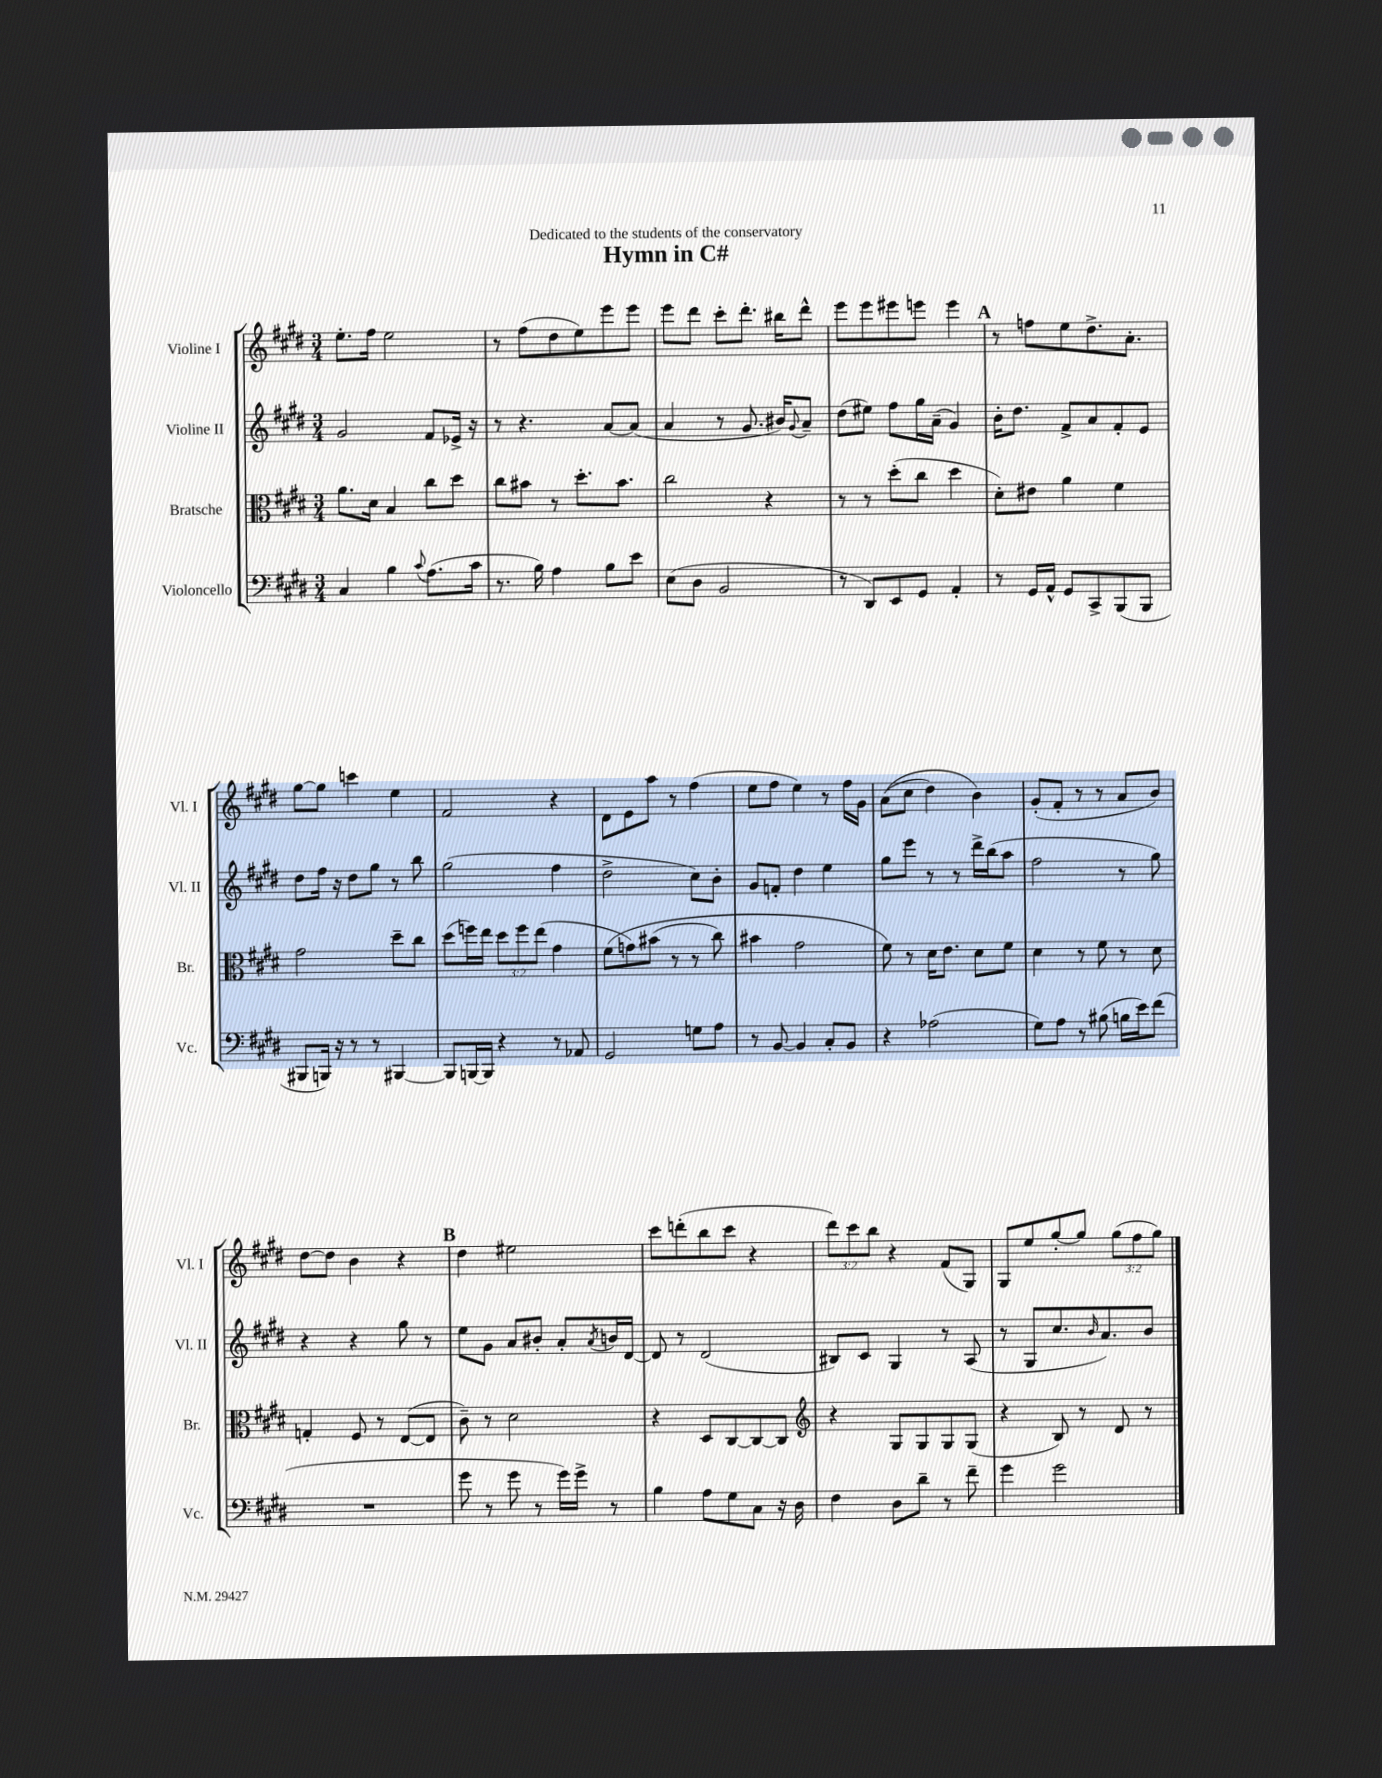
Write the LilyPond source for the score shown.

\header { title = "Hymn in C#" dedication = "Dedicated to the students of the conservatory" }
<<
\new StaffGroup <<
\new Staff = "s0" \with { instrumentName = "Violine I" shortInstrumentName = "Vl. I" } {
    \clef treble \key e \major \numericTimeSignature \time 3/4 \override Staff.TupletNumber.text = #tuplet-number::calc-fraction-text
    e''8.-. fis''16 e''2 |
    r8 fis''8( dis''8 e''8) e'''8 e'''8 |
    e'''8 dis'''8 cis'''8-. dis'''8.-. bis''16 dis'''8-^ |
    e'''8 e'''8 eis'''8 e'''8 e'''4 |
    \mark \markup { \bold "A" } r8 f''8 e''8 dis''8.-> a'8.-. |
    gis''8~ gis''8 c'''4 e''4 |
    fis'2 r4 |
    dis'8 e'8 a''8 r8 fis''4( |
    e''8 fis''8 e''4) r8 fis''16 gis'16 |
    a'8(\( cis''8 dis''4) b'4\) |
    gis'8-.( fis'8-. r8 r8 a'8 b'8) |
    dis''8~ dis''8 b'4 r4 |
    \mark \markup { \bold "B" } dis''4 eis''2 |
    cis'''8 d'''8-.( b''8 cis'''8 r4 |
    \tuplet 3/2 { dis'''8) cis'''8 b''8 } r4 fis'8( gis8) |
    gis8 e''8 gis''8~-. gis''8 \tuplet 3/2 { gis''8( fis''8 gis''8) } \bar "|." |
}
\new Staff = "s1" \with { instrumentName = "Violine II" shortInstrumentName = "Vl. II" } {
    \clef treble \key e \major \numericTimeSignature \time 3/4
    gis'2 fis'8 ees'16-> r16 |
    r8 r4. a'8~ a'8( |
    a'4 r8 gis'8. bis'16) \appoggiatura { gis'8 } a'8-- |
    dis''8( eis''8) fis''8 gis''16 a'16--( gis'4) |
    \mark \markup { \bold "A" } b'16-. dis''8. fis'8-> a'8 fis'8-. e'8 |
    dis''8 fis''16 r16 dis''8 gis''8 r8 b''8 |
    gis''2( fis''4 |
    dis''2-> cis''8) b'8-. |
    gis'8 f'8-. dis''4 e''4 |
    gis''8 e'''8 r8 r8 dis'''16-> b''16( a''8 |
    fis''2 r8 gis''8) |
    r4 r4 gis''8 r8 |
    \mark \markup { \bold "B" } e''8 gis'8 a'8 bis'8-. a'8-. \acciaccatura { a'8 } b'16 dis'16~ |
    dis'8 r8 dis'2( |
    bis8) cis'8 gis4 r8 a8( |
    r8 gis8 cis''8. \grace { b'16 } a'8.) b'8 \bar "|." |
}
\new Staff = "s2" \with { instrumentName = "Bratsche" shortInstrumentName = "Br." } {
    \clef alto \key e \major \numericTimeSignature \time 3/4 \override Staff.TupletNumber.text = #tuplet-number::calc-fraction-text
    a'8. dis'16 b4 cis''8 dis''8 |
    cis''8 bis'8 r8 dis''8.-. bis'8. |
    cis''2 r4 |
    r8 r8 dis''8-.( cis''8 dis''4 |
    \mark \markup { \bold "A" } dis'8-.) eis'8 a'4 fis'4 |
    gis'2 dis''8-- cis''8 |
    dis''8( f''16) e''16 \tuplet 3/2 { dis''8 f''8 e''8( } gis'4 |
    fis'8\( g'8) bis'8( r8 r8 cis''8) |
    bis'4 gis'2 |
    fis'8\) r8 dis'16 e'8. dis'8 fis'8 |
    dis'4 r8 fis'8 r8 dis'8 |
    g4-. fis8 r8 e8~( e8 |
    \mark \markup { \bold "B" } cis'8--) r8 dis'2 |
    r4 dis8 cis8~ cis8~ cis8 |
    \clef treble r4 gis8 gis8 gis8 gis8( |
    r4 b8) r8 dis'8 r8 \bar "|." |
}
\new Staff = "s3" \with { instrumentName = "Violoncello" shortInstrumentName = "Vc." } {
    \clef bass \key e \major \numericTimeSignature \time 3/4
    cis4 b4 \appoggiatura { cis'8 } a8.( cis'16 |
    r8. b16) a4 b8 e'8 |
    e8( dis8 b,2 |
    r8 dis,8) e,8 gis,8 a,4-. |
    \mark \markup { \bold "A" } r8 gis,16 a,16-^ gis,8 cis,8-> b,,8( b,,8 |
    bis,,8 b,,16) r16 r8 r8 bis,,4~ |
    bis,,8 b,,16~ b,,16 r4 r8 aes,8 |
    gis,2 g8 a8 |
    r8 b,8~ b,4 cis8-. b,8 |
    r4 aes2( |
    gis8) a8 r8 bis8( b16 e'16) fis'8( |
    R2. |
    \mark \markup { \bold "B" } gis'8 r8 gis'8 r8 gis'16) gis'16-> r8 |
    b4 a8 gis8 cis8 r16 dis16 |
    fis4 dis8 dis'8-- r8 fis'8-- |
    gis'4 gis'2 \bar "|." |
}
>>
>>
\layout { \context { \Score \remove "Bar_number_engraver" } }
